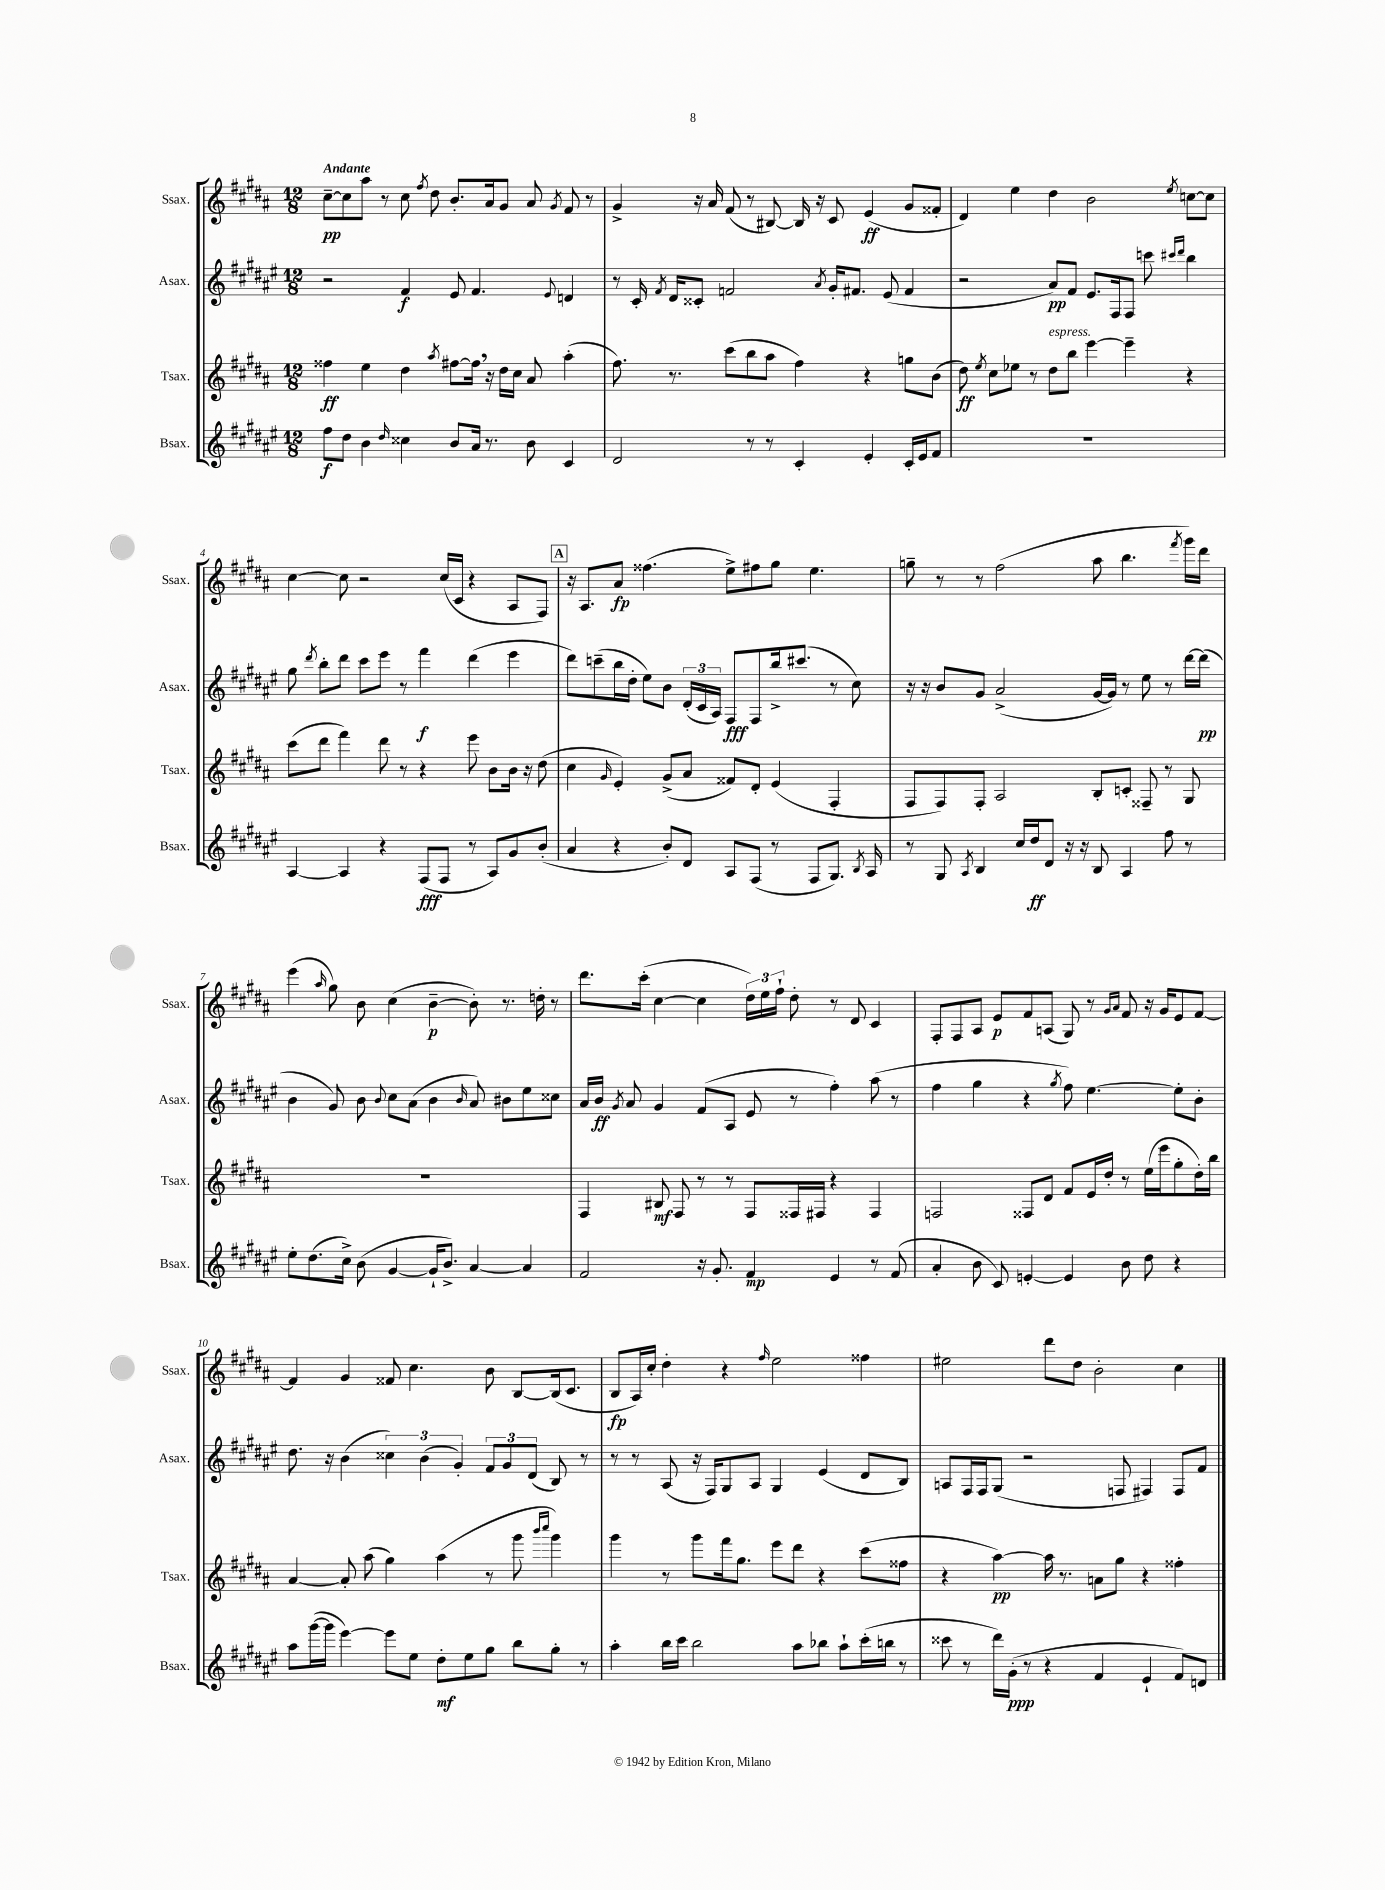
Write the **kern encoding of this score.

**kern	**dynam	**kern	**dynam	**kern	**dynam	**kern	**dynam
*part4	*part4	*part3	*part3	*part2	*part2	*part1	*part1
*staff4	*staff4	*staff3	*staff3	*staff2	*staff2	*staff1	*staff1
*I"Bsax.	*	*I"Tsax.	*	*I"Asax.	*	*I"Ssax.	*
*I'Bsax.	*	*I'Tsax.	*	*I'Asax.	*	*I'Ssax.	*
*clefG2	*	*clefG2	*	*clefG2	*	*clefG2	*
*k[f#c#g#d#a#e#]	*	*k[f#c#g#d#a#]	*	*k[f#c#g#d#a#e#]	*	*k[f#c#g#d#a#]	*
*M12/8	*	*M12/8	*	*M12/8	*	*M12/8	*
=1	=1	=1	=1	=1	=1	=1	=1
!	!	!	!	!	!	!LO:TX:a:B:t=Andante	!
8ff#\L	f	4ff##X\	ff	2r	.	[8cc#~\L	pp
8dd#\J	.	.	.	.	.	8cc#\]	.
4b\	.	4ee\	.	.	.	8aa#\J	.
.	.	.	.	.	.	8r	.
16qqdd#/	.	.	.	.	.	.	.
4cc##X\	.	4dd#\	.	4f#/	f	8cc#\	.
.	.	.	.	.	.	8qff#/	.
.	.	.	.	.	.	8dd#\	.
.	.	8qaa#/	.	.	.	.	.
8b/L	.	[8ff#X\L	.	8e#/	.	8.b'/L	.
16a#/Jk	.	16ff#,\Jk]	.	4.f#/	.	.	.
8.r	.	16r	.	.	.	16a#/k	.
.	.	16dd#\LL	.	.	.	8g#/J	.
.	.	16cc#\JJ	.	.	.	.	.
8b\	.	8a#/	.	.	.	8a#/	.
.	.	.	.	8qqe#/	.	8qg#/	.
4c#/	.	(4aa#'\	.	4dn/	.	8f#/	.
.	.	.	.	.	.	8r	.
=2	=2	=2	=2	=2	=2	=2	=2
2d#/	.	8.ff#\)	.	8r	.	4g#^/	.
.	.	.	.	16c#'/	.	.	.
.	.	.	.	8qf#/	.	.	.
.	.	8.r	.	16d#/KL	.	.	.
.	.	.	.	8c##X'/J	.	16r	.
.	.	.	.	.	.	16a#/	.
.	.	(8ccc#\L	.	2fn/	.	(8f#/	.
8r	.	8bb\	.	.	.	8r	.
8r	.	8aa#\J	.	.	.	[8B#X/)	.
4c#'/	.	4ff#\)	.	.	.	16B#/]	.
.	.	.	.	.	.	16r	.
.	.	.	.	8qa#/	.	.	.
.	.	.	.	16g#'/KL	.	8c#/	.
.	.	.	.	8.f#X/J	.	.	.
4e#'/	.	4r	.	.	.	(4e/	ff
.	.	.	.	(8e#/	.	.	.
16c#'/LL	.	8ggn\L	.	4f#/	.	8g#/L	.
16e#/J	.	.	.	.	.	.	.
8f#/J	.	(8b\J	.	.	.	8f##X'/J	.
=3	=3	=3	=3	=3	=3	=3	=3
1.r	.	8dd#\)	ff	2r	.	4d#/)	.
.	.	8qee/	.	.	.	.	.
.	.	8cc#\L	.	.	.	.	.
.	.	8ee-X\J	.	.	.	4ee\	.
.	.	8r	.	.	.	.	.
!	!	!LO:TX:a:i:t=espress.	!	!	!	!	!
.	.	8dd#\L	.	8a#/L)	pp	4dd#\	.
.	.	8bb\J	.	8f#/J	.	.	.
.	.	[4eee\	.	8.e#/L	.	2b\	.
.	.	.	.	16F#/k	.	.	.
.	.	4eee~\]	.	8F#/J	.	.	.
.	.	.	.	8cccn\	.	.	.
.	.	.	.	16qqccc#X/LL	.	.	.
.	.	.	.	16qqddd#/JJ	.	8qee/	.
.	.	4r	.	4bb\	.	[8ccn\L	.
.	.	.	.	.	.	8cc\J]	.
!!LO:LB:g=z
=4	=4	=4	=4	=4	=4	=4	=4
[4A#/	.	(8ccc#\L	.	8gg#\	.	[4cc#\	.
.	.	.	.	8qddd#/	.	.	.
.	.	8ddd#\J	.	8bb'\L	.	.	.
4A#/]	.	4fff#\)	.	8ddd#\J	.	8cc#\]	.
.	.	.	.	8ccc#\L	.	2r	.
4r	.	8ddd#\	.	8eee#\J	.	.	.
.	.	8r	.	8r	.	.	.
(8F#/L	fff	4r	.	4fff#\	f	.	.
8F#/J	.	.	.	.	.	(16cc#/LL	.
.	.	.	.	.	.	16c#/JJ	.
8r	.	8eee\	.	(4ddd#\	.	4r	.
8A#/L)	.	8b\L	.	.	.	.	.
8g#/	.	16b\Jk	.	4eee#\	.	8A#/L	.
.	.	16r	.	.	.	.	.
(8b'/J	.	(8dd#\	.	.	.	8F#/J)	.
!!LO:REH:place=s1:t=A
=5	=5	=5	=5	=5	=5	=5	=5
4a#/	.	4cc#\	.	8ddd#\L)	.	16r	.
.	.	.	.	.	.	8.A#/L	.
.	.	.	.	(8cccn~\	.	.	.
.	.	16qqg#/	.	.	.	.	.
4r	.	4e'/)	.	16bb\L	.	8a#/J	fp
.	.	.	.	16dd#'\JJ	.	.	.
.	.	.	.	8ee#\L)	.	(4.ff##X\	.
8b'/L)	.	(8g#^/L	.	8b\J	.	.	.
8d#/J	.	8a#/J	.	(24d#'/LL	.	.	.
.	.	.	.	24c#/	.	.	.
.	.	.	.	24A#/JJ)	.	.	.
8A#/L	.	8f##X/L)	.	8F#/L	fff	8ee^\L)	.
(8F#/J	.	8d#'/J	.	8F#/	.	8ff#X\	.
8r	.	(4e/	.	16bb^/k	.	8gg#\J	.
.	.	.	.	(8.ccc#X/J	.	.	.
8F#/L	.	.	.	.	.	4.ee\	.
8.G#/J)	.	4F#'/	.	8r	.	.	.
.	.	.	.	8cc#\)	.	.	.
8qB/	.	.	.	.	.	.	.
16A#/	.	.	.	.	.	.	.
=6	=6	=6	=6	=6	=6	=6	=6
8r	.	8F#/L	.	16r	.	8ggn~\	.
.	.	.	.	16r	.	.	.
8G#/	.	8F#/)	.	8b/L	.	8r	.
8qA#/	.	.	.	.	.	.	.
4B/	.	8F#'/J	.	8g#/J	.	8r	.
.	.	2A#/	.	(2a#^/	.	(2ff#\	.
16cc#/LL	.	.	.	.	.	.	.
16dd#/J	ff	.	.	.	.	.	.
8d#/J	.	.	.	.	.	.	.
16r	.	.	.	.	.	.	.
16r	.	.	.	.	.	.	.
8B/	.	8B'/L	.	[16g#/LL	.	8aa#\	.
.	.	.	.	16g#/JJ])	.	.	.
4A#/	.	8cn'/J	.	8r	.	4.bb\	.
.	.	8F##X~/	.	8ee#\	.	.	.
8ff#\	.	8r	.	8r	.	.	.
.	.	.	.	.	.	8qfff#/	.
8r	.	8G#/	.	[16ddd#\LL	.	16ggg#\LL)	.
.	.	.	.	(16ddd#\JJ]	pp	16ddd#\JJ	.
!!LO:LB:g=z
=7	=7	=7	=7	=7	=7	=7	=7
8ee#'\L	.	1.r	.	4b\	.	(4eee\	.
(8.dd#\	.	.	.	.	.	.	.
.	.	.	.	.	.	16qqaa#/	.
.	.	.	.	8g#/)	.	8gg#\)	.
16cc#^\Jk)	.	.	.	.	.	.	.
(8b\	.	.	.	8b\	.	8b\	.
.	.	.	.	8qqb/	.	.	.
[4g#/	.	.	.	8cc#\L	.	(4cc#\	.
.	.	.	.	(8a#\J	.	.	.
16g#`/KL]	.	.	.	4b\	.	[4b~\	p
8.b^/J)	.	.	.	.	.	.	.
.	.	.	.	16qqb/	.	.	.
[4a#/	.	.	.	8a#/)	.	8b'\])	.
.	.	.	.	8b#X\L	.	8.r	.
4a#/]	.	.	.	8ee#\	.	.	.
.	.	.	.	.	.	16ddn'\	.
.	.	.	.	8cc##X\J	.	8r	.
=8	=8	=8	=8	=8	=8	=8	=8
2f#/	.	4F#/	.	16a#/LL	.	8.ddd#\L	.
.	.	.	.	16b/JJ	ff	.	.
.	.	.	.	8qg#/	.	.	.
.	.	.	.	8a#/	.	.	.
.	.	.	.	.	.	(16ccc#'\Jk	.
.	.	8B#X/	mf	4g#/	.	[4cc#\	.
.	.	8F#/	.	.	.	.	.
16r	.	8r	.	(8f#/L	.	4cc#\]	.
8.g#'/	.	.	.	.	.	.	.
.	.	8r	.	8A#/J	.	.	.
4f#/	mp	8F#/L	.	8e#/	.	24dd#\LL)	.
.	.	.	.	.	.	24ee\	.
.	.	.	.	.	.	24ff#`\JJ	.
.	.	16F##X/L	.	8r	.	8dd#'\	.
.	.	16F#X/JJ	.	.	.	.	.
4e#/	.	4r	.	4ff#'\)	.	8r	.
.	.	.	.	.	.	8d#/	.
8r	.	4F#/	.	(8aa#\	.	4c#/	.
(8f#/	.	.	.	8r	.	.	.
=9	=9	=9	=9	=9	=9	=9	=9
4a#'/	.	2Fn/	.	4ff#\	.	8F#'/L	.
.	.	.	.	.	.	8F#/	.
8b\	.	.	.	4gg#\	.	8A#/J	.
8c#/)	.	.	.	.	.	8e/L	p
[4en'/	.	8F##X/L	.	4r	.	8f#/	.
.	.	8d#/J	.	.	.	(8An/J	.
.	.	.	.	8qgg#/	.	.	.
4e/]	.	8f#/L	.	8ff#\)	.	8G#/)	.
.	.	16e/L	.	[4.ee#\	.	8r	.
.	.	16dd#'/JJ	.	.	.	.	.
.	.	.	.	.	.	16qqg#/LL	.
.	.	.	.	.	.	16qqa#/JJ	.
8b\	.	8r	.	.	.	8f#/	.
8dd#\	.	(16ee\LL	.	.	.	16r	.
.	.	16eee\J	.	.	.	16g#/KL	.
4r	.	8gg#'\	.	8ee#'\L]	.	8e/	.
.	.	16dd#'\L)	.	8b'\J	.	[8f#/J	.
.	.	16bb\JJ	.	.	.	.	.
!!LO:LB:g=z
=10	=10	=10	=10	=10	=10	=10	=10
8aa#\L	.	[4a#/	.	8.dd#\	.	4f#/]	.
([16ggg#\L	.	.	.	.	.	.	.
16ggg#\JJ]	.	.	.	16r	.	.	.
[4eee#\)	.	8a#'/]	.	(4b\	.	4g#/	.
.	.	(8aa#\	.	.	.	.	.
8eee#\L]	.	4gg#\)	.	6cc##X\)	.	8f##X/	.
8ee#\J	.	.	.	.	.	4.cc#\	.
.	.	.	.	(6b\	.	.	.
8dd#'\L	mf	(4aa#\	.	.	.	.	.
.	.	.	.	6g#'/)	.	.	.
8ee#\	.	.	.	.	.	.	.
8gg#\J	.	8r	.	12f#/L	.	8b\	.
.	.	.	.	12g#/	.	.	.
8bb\L	.	8ggg#\	.	.	.	[8B/L	.
.	.	.	.	(12d#/J	.	.	.
.	.	16qqbbb/LL	.	.	.	.	.
.	.	16qqcccc#/JJ	.	.	.	.	.
8gg#'\J	.	4ggg#\)	.	8B/)	.	(16B/k]	.
.	.	.	.	.	.	8.c#/J	.
8r	.	.	.	8r	.	.	.
=11	=11	=11	=11	=11	=11	=11	=11
4aa#'\	.	4ggg#\	.	8r	.	8B/L	fp
.	.	.	.	8r	.	16A#/L)	.
.	.	.	.	.	.	16cc#'/JJ	.
16bb\LL	.	8r	.	(8A#/	.	4dd#'\	.
16ccc#\JJ	.	.	.	.	.	.	.
2bb\	.	8ggg#\L	.	16r	.	.	.
.	.	.	.	16F#/KL)	.	.	.
.	.	16fff#\k	.	8G#/	.	4r	.
.	.	8.gg#\J	.	.	.	.	.
.	.	.	.	8A#/J	.	.	.
.	.	.	.	.	.	16qqff#/	.
.	.	8eee\L	.	4G#/	.	2ee\	.
8aa#\L	.	8ddd#\J	.	.	.	.	.
8bb-X\J	.	4r	.	(4e#/	.	.	.
8aa#`\L	.	.	.	.	.	.	.
(16ccc#'\L	.	(8ccc#\L	.	8d#/L	.	4ff##X\	.
16bbn\JJ	.	.	.	.	.	.	.
8r	.	8ff##X\J	.	8B/J)	.	.	.
=12	=12	=12	=12	=12	=12	=12	=12
8ccc##X\	.	4r	.	8An/L	.	2ee#X\	.
8r	.	.	.	16F#/L	.	.	.
.	.	.	.	16F#/J	.	.	.
16ddd#\LL)	.	[4aa#\)	pp	(8G#/J	.	.	.
(16g#'\JJ	ppp	.	.	.	.	.	.
8r	.	.	.	2r	.	.	.
4r	.	16aa#\]	.	.	.	8ddd#\L	.
.	.	8.r	.	.	.	.	.
.	.	.	.	.	.	8dd#\J	.
4f#/	.	8an\L	.	.	.	2b'\	.
.	.	8gg#\J	.	8Fn/	.	.	.
4e#`/	.	4r	.	4F#X/)	.	.	.
8f#/L)	.	4ff##X'\	.	8F#/L	.	4cc#\	.
8dn/J	.	.	.	8f#/J	.	.	.
==	==	==	==	==	==	==	==
*-	*-	*-	*-	*-	*-	*-	*-
